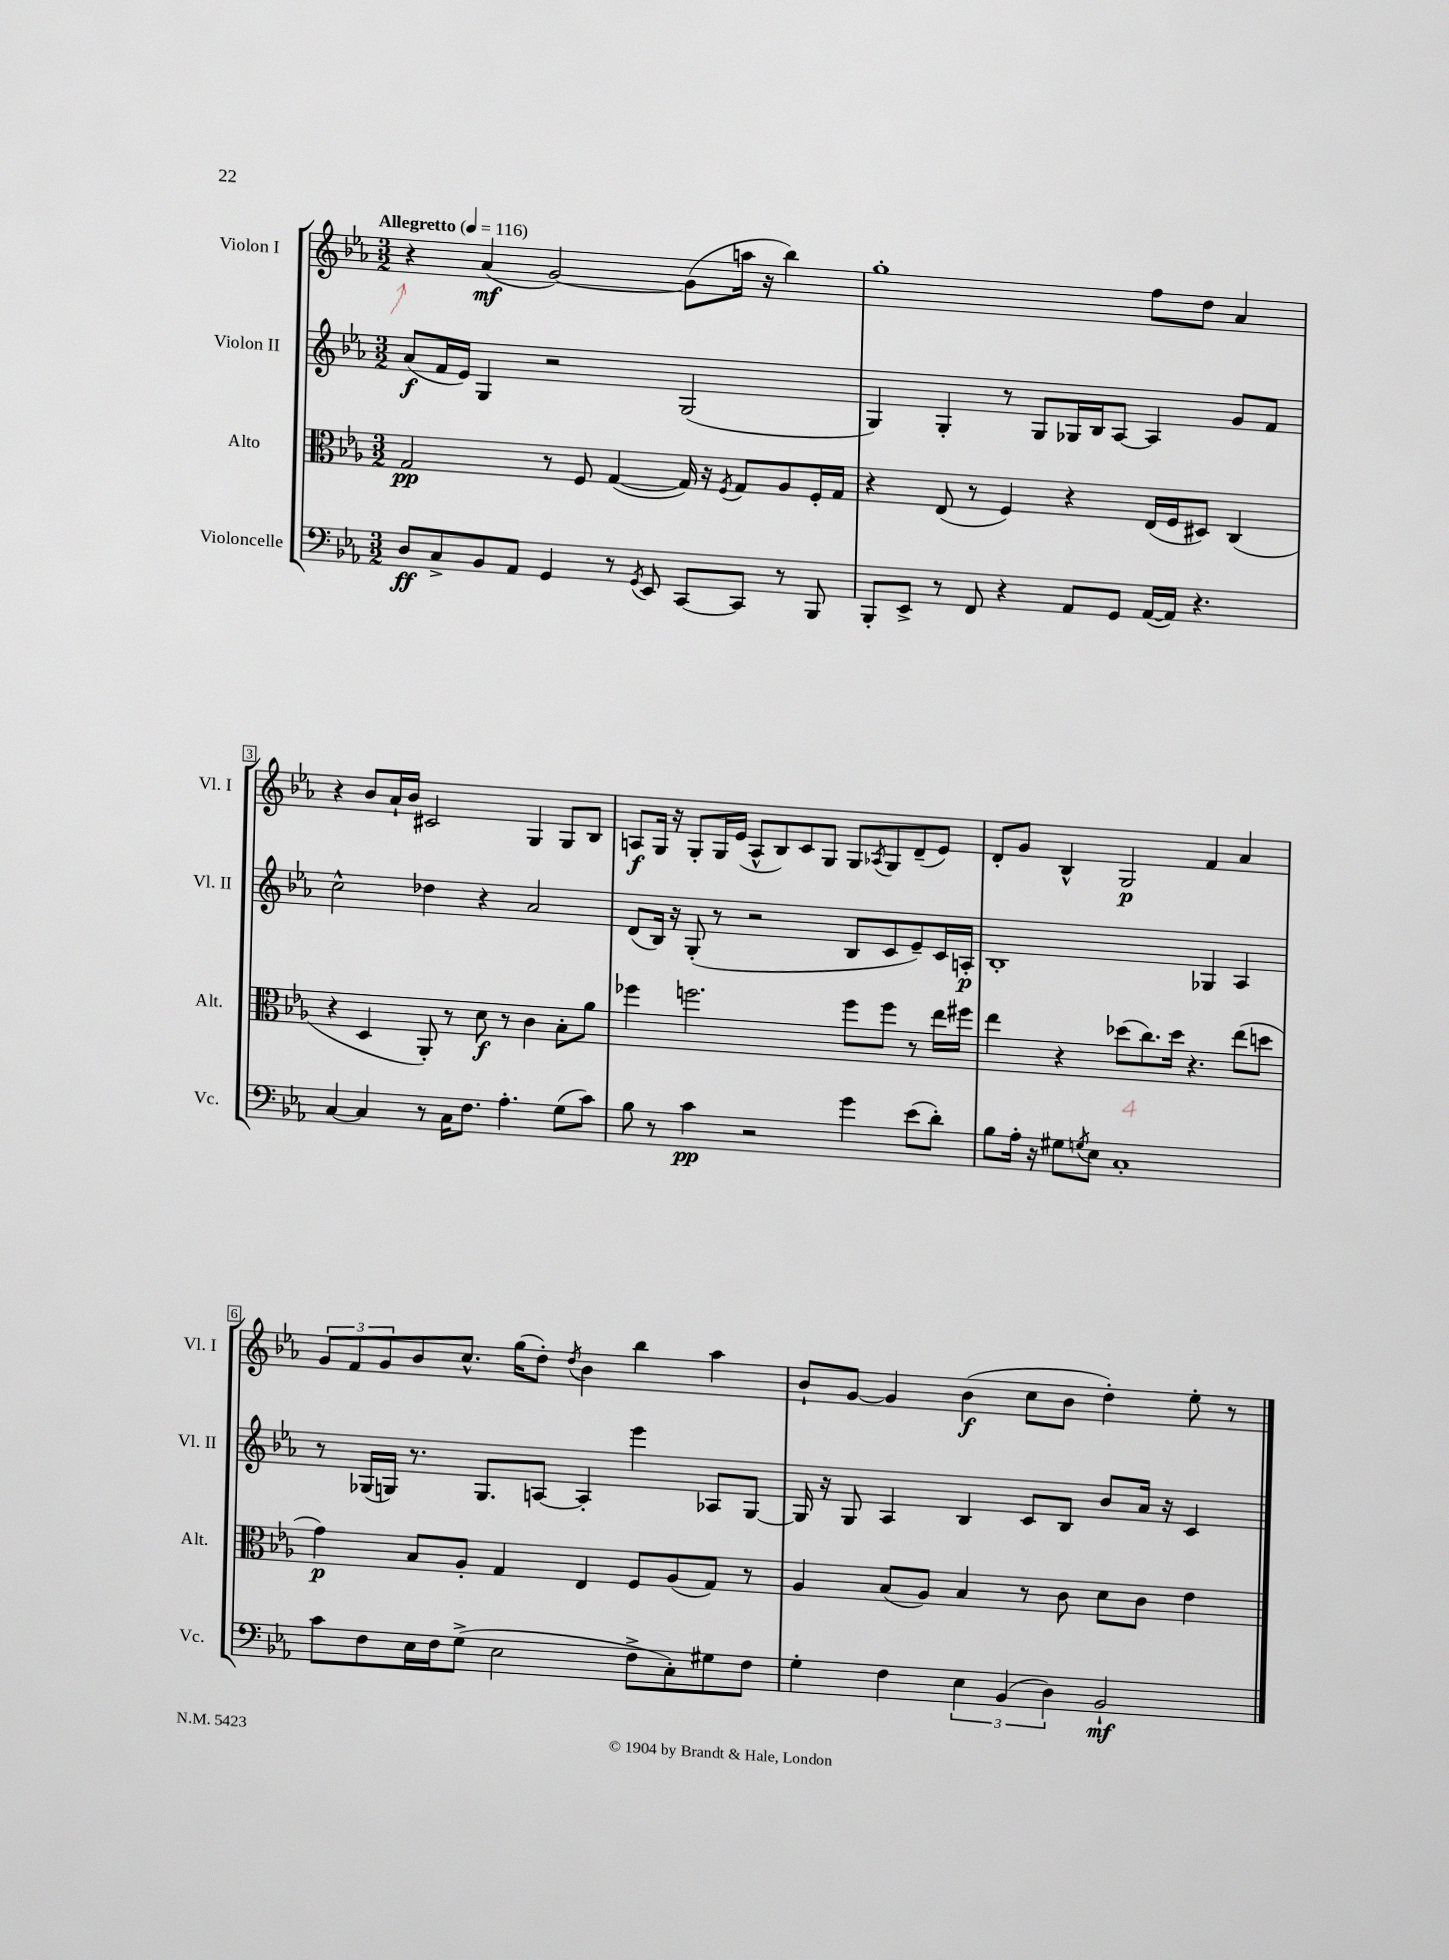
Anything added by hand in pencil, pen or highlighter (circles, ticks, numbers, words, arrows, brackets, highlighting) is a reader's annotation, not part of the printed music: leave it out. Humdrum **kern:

**kern	**kern	**kern	**kern
*staff4	*staff3	*staff2	*staff1
*clefF4	*clefC3	*clefG2	*clefG2
*k[b-e-a-]	*k[b-e-a-]	*k[b-e-a-]	*k[b-e-a-]
*M3/2	*M3/2	*M3/2	*M3/2
*MM116	*MM116	*MM116	*MM116
8D	2G	(8a-	4r
8C^	.	16f	.
.	.	16e-)	.
8BB-	.	4G	(4a-
8AA-	.	.	.
4GG	8r	2r	[2g)
.	8F	.	.
8r	([4G	.	.
8qGG	.	.	.
8EE-	.	.	.
[8CC	16G])	(2G	(8g]
.	16r	.	.
.	8qF	.	.
8CC]	8G	.	16aa
.	.	.	16r
8r	8A-	.	4bb-)
8BBB-	16F'	.	.
.	16G	.	.
=	=	=	=
8BBB-'	4r	4G)	1gg'
8EE-^	.	.	.
8r	(8E-	4G'	.
8FF	8r	.	.
4r	4F)	8r	.
.	.	8G	.
8AA-	4r	16G-	.
.	.	16B-	.
8GG	.	[8A-	.
([16AA-	(16E-	4A-]	8ff
16AA-])	16F	.	.
4.r	8D#)	.	8dd
.	(4C	8g	4a-
.	.	8f	.
=	=	=	=
[4C	4r	2cc^^	4r
4C]	4D	.	8b-
.	.	.	16a-`
.	.	.	16b-
8r	8AA-')	4dd-	2c#
16C	8r	.	.
8.F	.	.	.
.	8d	4r	.
4.A-'	8r	.	.
.	4c	2a-	4G
(8G	8B-'	.	8G
8c)	8a-	.	8B-
=	=	=	=
8B-	4ff-	(8d	8A
8r	.	16B-)	16G
.	.	16r	16r
4c	2.ff	(8G'	8G'
.	.	8r	16G
.	.	.	(16e-
2r	.	2r	8A^^
.	.	.	8B-)
.	.	.	8c
.	.	.	8G
4g	8ff	8B-	8G
.	.	.	8qA-
.	8ff	8c	8G
(8e-	8r	8e-~)	(8d~
8d')	16ee-	16c	8e-)
.	16ff#	16A'	.
=	=	=	=
8B-	4ee-	1B-'	8d'
16A-'	.	.	8g
16r	.	.	.
8G#	4r	.	4B-^^
8qG	.	.	.
8E-	.	.	.
1C'	(8dd-	.	2G
.	8.cc)	.	.
.	16dd-	.	.
.	4.r	.	.
.	.	4G-	4f
.	(8ee-	4A-	4a-
.	8dd	.	.
=	=	=	=
8c	4g)	8r	12g
.	.	.	12f
8F	.	(16G-	.
.	.	.	12g
.	.	16G)	.
16E-	8B-	8.r	8b-
16F	.	.	.
(8G^	8A-'	.	8.cc^^
.	.	8.G	.
2E-	4G	.	.
.	.	.	(16gg
.	.	[8A	8dd')
.	.	.	8qdd
.	4E-	4A']	4b-
8F^	8F	4eee-	4bb-
8C')	(8A-	.	.
8G#	8G)	8A-	4aa-
8F	8r	[8G	.
=	=	=	=
4G'	4A-	16G]	8b-`
.	.	16r	.
.	.	8G	[8g
4F	(8B-	4A-	4g]
.	8A-)	.	.
6E-	4B-	4B-	(4b-
(6BB-	.	.	.
.	8r	8c	8cc
6D)	.	.	.
.	8c	8B-	8b-
2BB-`	8d	8b-	4dd')
.	8c	16a-	.
.	.	16r	.
.	4e-	4c	8ee-'
.	.	.	8r
==	==	==	==
*-	*-	*-	*-
